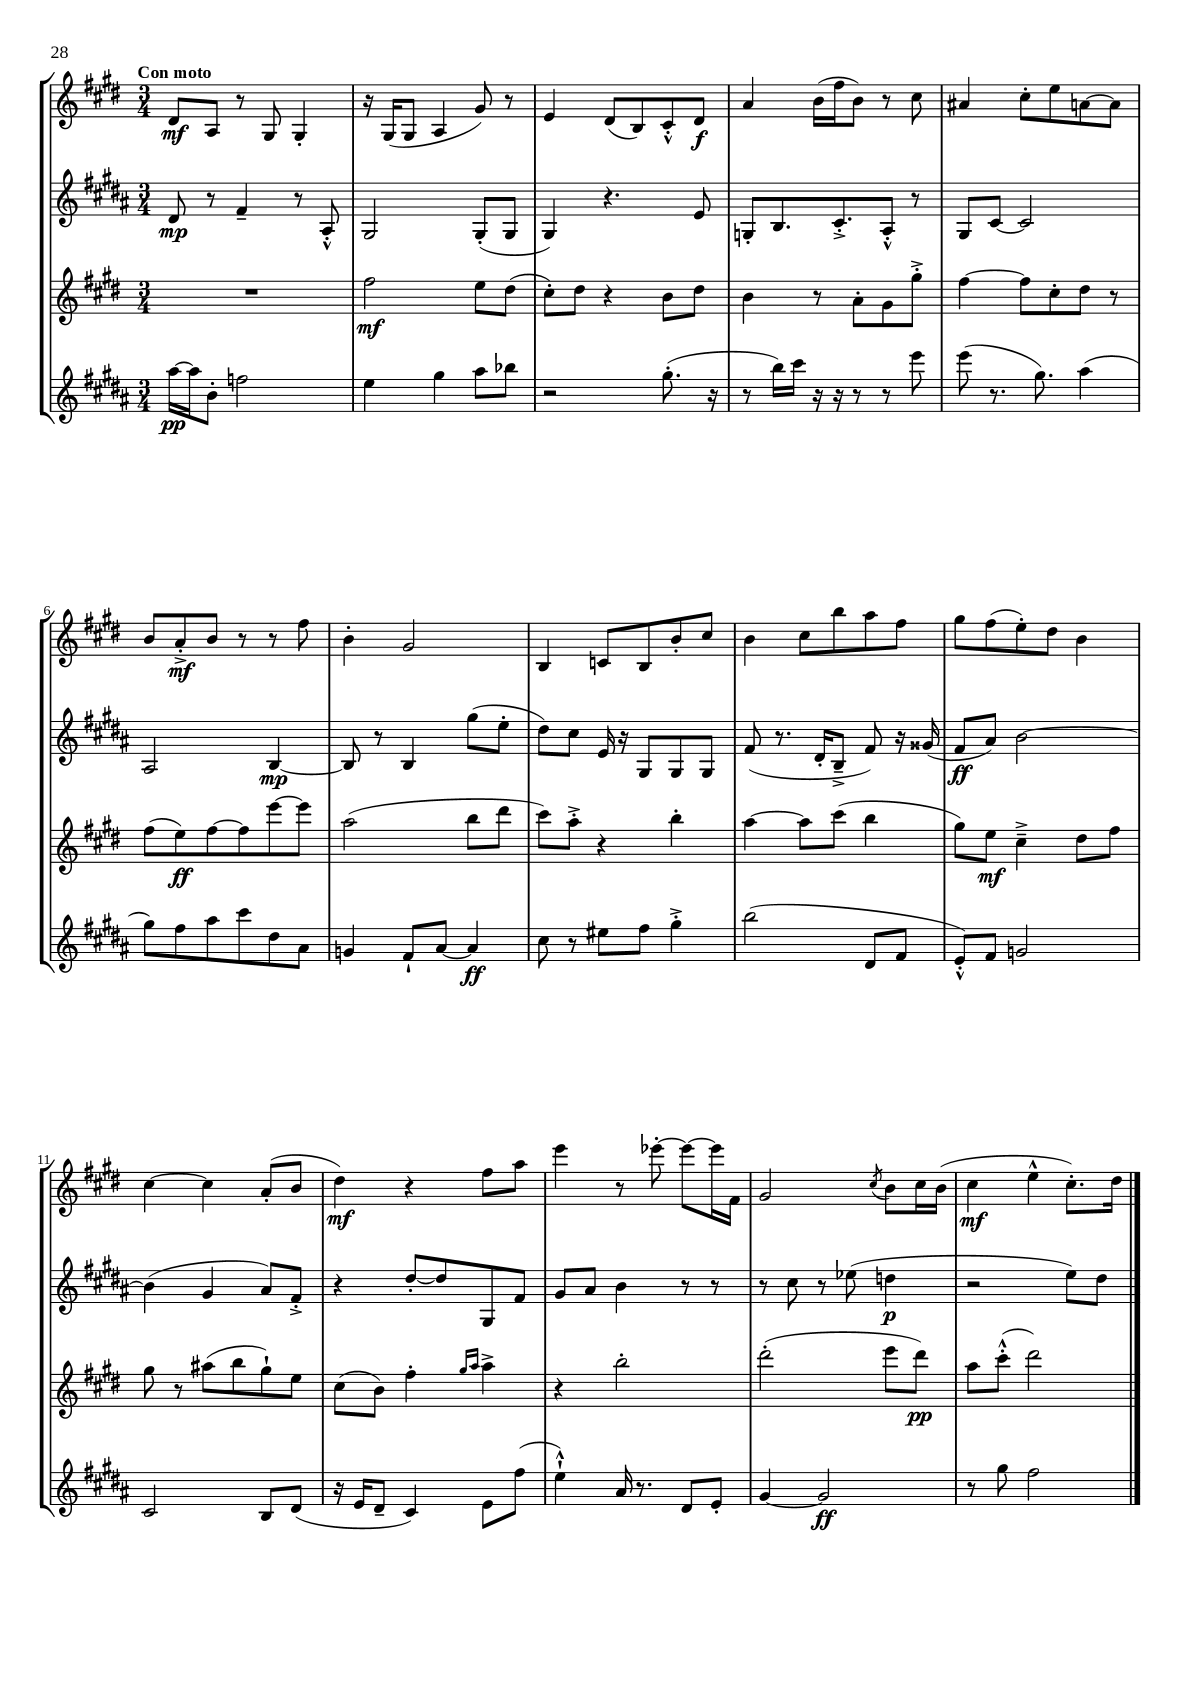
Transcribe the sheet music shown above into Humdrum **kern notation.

**kern	**dynam	**kern	**dynam	**kern	**dynam	**kern	**dynam
*part4	*part4	*part3	*part3	*part2	*part2	*part1	*part1
*staff4	*staff4	*staff3	*staff3	*staff2	*staff2	*staff1	*staff1
*clefG2	*	*clefG2	*	*clefG2	*	*clefG2	*
*k[f#c#g#d#a#]	*	*k[f#c#g#d#]	*	*k[f#c#g#d#a#]	*	*k[f#c#g#d#]	*
*M3/4	*	*M3/4	*	*M3/4	*	*M3/4	*
=1	=1	=1	=1	=1	=1	=1	=1
!	!	!	!	!	!	!LO:TX:a:B:t=Con moto	!
[16aa#\LL	pp	2.r	.	8d#/	mp	8d#/L	mf
16aa#\J]	.	.	.	.	.	.	.
8b'\J	.	.	.	8r	.	8A/J	.
2ffn\	.	.	.	4f#~/	.	8r	.
.	.	.	.	.	.	8G#/	.
.	.	.	.	8r	.	4G#'/	.
.	.	.	.	8A#'^^/	.	.	.
=2	=2	=2	=2	=2	=2	=2	=2
4ee\	.	2ff#\	mf	2G#/	.	16r	.
.	.	.	.	.	.	(16G#/KL	.
.	.	.	.	.	.	8G#/J	.
4gg#\	.	.	.	.	.	4A/	.
8aa#\L	.	8ee\L	.	(8G#'/L	.	8g#/)	.
8bb-X\J	.	(8dd#\J	.	8G#/J	.	8r	.
=3	=3	=3	=3	=3	=3	=3	=3
2r	.	8cc#'\L)	.	4G#/)	.	4e/	.
.	.	8dd#\J	.	.	.	.	.
.	.	4r	.	4.r	.	(8d#/L	.
.	.	.	.	.	.	8B/)	.
(8.gg#'\	.	8b\L	.	.	.	8c#'^^/	.
.	.	8dd#\J	.	8e/	.	8d#/J	f
16r	.	.	.	.	.	.	.
=4	=4	=4	=4	=4	=4	=4	=4
8r	.	4b\	.	8Gn'/L	.	4a/	.
16bb\LL)	.	.	.	8.B/	.	.	.
16ccc#\JJ	.	.	.	.	.	.	.
16r	.	8r	.	.	.	(16b\LL	.
16r	.	.	.	8.c#'^/	.	16ff#\J	.
8r	.	8a'\L	.	.	.	8b\J)	.
8r	.	8g#\	.	8A#'^^/J	.	8r	.
8eee\	.	8gg#'^\J	.	8r	.	8cc#\	.
=5	=5	=5	=5	=5	=5	=5	=5
(8eee\	.	[4ff#\	.	8G#/L	.	4a#X/	.
8.r	.	.	.	[8c#/J	.	.	.
.	.	8ff#\L]	.	2c#/]	.	8cc#'\L	.
8.gg#\)	.	.	.	.	.	.	.
.	.	8cc#'\	.	.	.	8ee\	.
(4aa#\	.	8dd#\J	.	.	.	[8an\	.
.	.	8r	.	.	.	8a\J]	.
!!LO:LB:g=z
=6	=6	=6	=6	=6	=6	=6	=6
8gg#\L)	.	(8ff#\L	.	2A#/	.	8b/L	.
8ff#\	.	8ee\)	ff	.	.	8a'^/	mf
8aa#\	.	[8ff#\	.	.	.	8b/J	.
8ccc#\	.	8ff#\]	.	.	.	8r	.
8dd#\	.	[8eee\	.	[4B/	mp	8r	.
8a#\J	.	8eee\J]	.	.	.	8ff#\	.
=7	=7	=7	=7	=7	=7	=7	=7
4gn/	.	(2aa\	.	8B/]	.	4b'\	.
.	.	.	.	8r	.	.	.
8f#`/L	.	.	.	4B/	.	2g#/	.
[8a#/J	.	.	.	.	.	.	.
4a#/]	ff	8bb\L	.	(8gg#\L	.	.	.
.	.	8ddd#\J	.	8ee'\J	.	.	.
=8	=8	=8	=8	=8	=8	=8	=8
8cc#\	.	8ccc#\L)	.	8dd#\L)	.	4B/	.
8r	.	8aa'^\J	.	8cc#\J	.	.	.
8ee#X\L	.	4r	.	16e/	.	8cn/L	.
.	.	.	.	16r	.	.	.
8ff#\J	.	.	.	8G#/L	.	8B/	.
4gg#'^\	.	4bb'\	.	8G#/	.	8b'/	.
.	.	.	.	8G#/J	.	8cc#/J	.
=9	=9	=9	=9	=9	=9	=9	=9
(2bb\	.	[4aa\	.	(8f#/	.	4b\	.
.	.	.	.	8.r	.	.	.
.	.	8aa\L]	.	.	.	8cc#\L	.
.	.	.	.	16d#'/KL	.	.	.
.	.	(8ccc#\J	.	8B~^/J	.	8bb\	.
8d#/L	.	4bb\	.	8f#/)	.	8aa\	.
8f#/J	.	.	.	16r	.	8ff#\J	.
.	.	.	.	(16g##X/	.	.	.
=10	=10	=10	=10	=10	=10	=10	=10
8e'^^/L)	.	8gg#\L)	.	8f#/L	ff	8gg#\L	.
8f#/J	.	8ee\J	mf	8a#/J)	.	(8ff#\	.
2gn/	.	4cc#~^\	.	[2b\	.	8ee'\)	.
.	.	.	.	.	.	8dd#\J	.
.	.	8dd#\L	.	.	.	4b\	.
.	.	8ff#\J	.	.	.	.	.
!!LO:LB:g=z
=11	=11	=11	=11	=11	=11	=11	=11
2c#/	.	8gg#\	.	(4b\]	.	[4cc#\	.
.	.	8r	.	.	.	.	.
.	.	(8aa#X\L	.	4g#/	.	4cc#\]	.
.	.	8bb\	.	.	.	.	.
8B/L	.	8gg#`\)	.	8a#/L)	.	(8a'/L	.
(8d#/J	.	8ee\J	.	8f#'^/J	.	8b/J	.
=12	=12	=12	=12	=12	=12	=12	=12
16r	.	(8cc#\L	.	4r	.	4dd#\)	mf
16e/KL	.	.	.	.	.	.	.
8d#~/J	.	8b\J)	.	.	.	.	.
4c#/)	.	4ff#'\	.	[8dd#'/L	.	4r	.
.	.	.	.	8dd#/]	.	.	.
.	.	16qqgg#/LL	.	.	.	.	.
.	.	16qqaa/JJ	.	.	.	.	.
8e\L	.	4aa^\	.	8G#/	.	8ff#\L	.
(8ff#\J	.	.	.	8f#/J	.	8aa\J	.
=13	=13	=13	=13	=13	=13	=13	=13
4ee`^^\)	.	4r	.	8g#/L	.	4eee\	.
.	.	.	.	8a#/J	.	.	.
16a#/	.	2bb'\	.	4b\	.	8r	.
8.r	.	.	.	.	.	.	.
.	.	.	.	.	.	[8eee-X'\	.
8d#/L	.	.	.	8r	.	8eee-\L_	.
8e'/J	.	.	.	8r	.	16eee-\L]	.
.	.	.	.	.	.	16f#\JJ	.
=14	=14	=14	=14	=14	=14	=14	=14
[4g#/	.	(2ddd#'\	.	8r	.	2g#/	.
.	.	.	.	8cc#\	.	.	.
2g#/]	ff	.	.	8r	.	.	.
.	.	.	.	(8ee-X\	.	.	.
.	.	.	.	.	.	8qcc#/	.
.	.	8eee\L	.	4ddn\	p	8b\L	.
.	.	8ddd#\J)	pp	.	.	16cc#\L	.
.	.	.	.	.	.	(16b\JJ	.
=15	=15	=15	=15	=15	=15	=15	=15
8r	.	8aa\L	.	2r	.	4cc#\	mf
8gg#\	.	(8ccc#'^^\J	.	.	.	.	.
2ff#\	.	2ddd#\)	.	.	.	4ee^^\	.
.	.	.	.	8ee\L)	.	8.cc#'\L)	.
.	.	.	.	8dd#\J	.	.	.
.	.	.	.	.	.	16dd#\Jk	.
==	==	==	==	==	==	==	==
*-	*-	*-	*-	*-	*-	*-	*-
